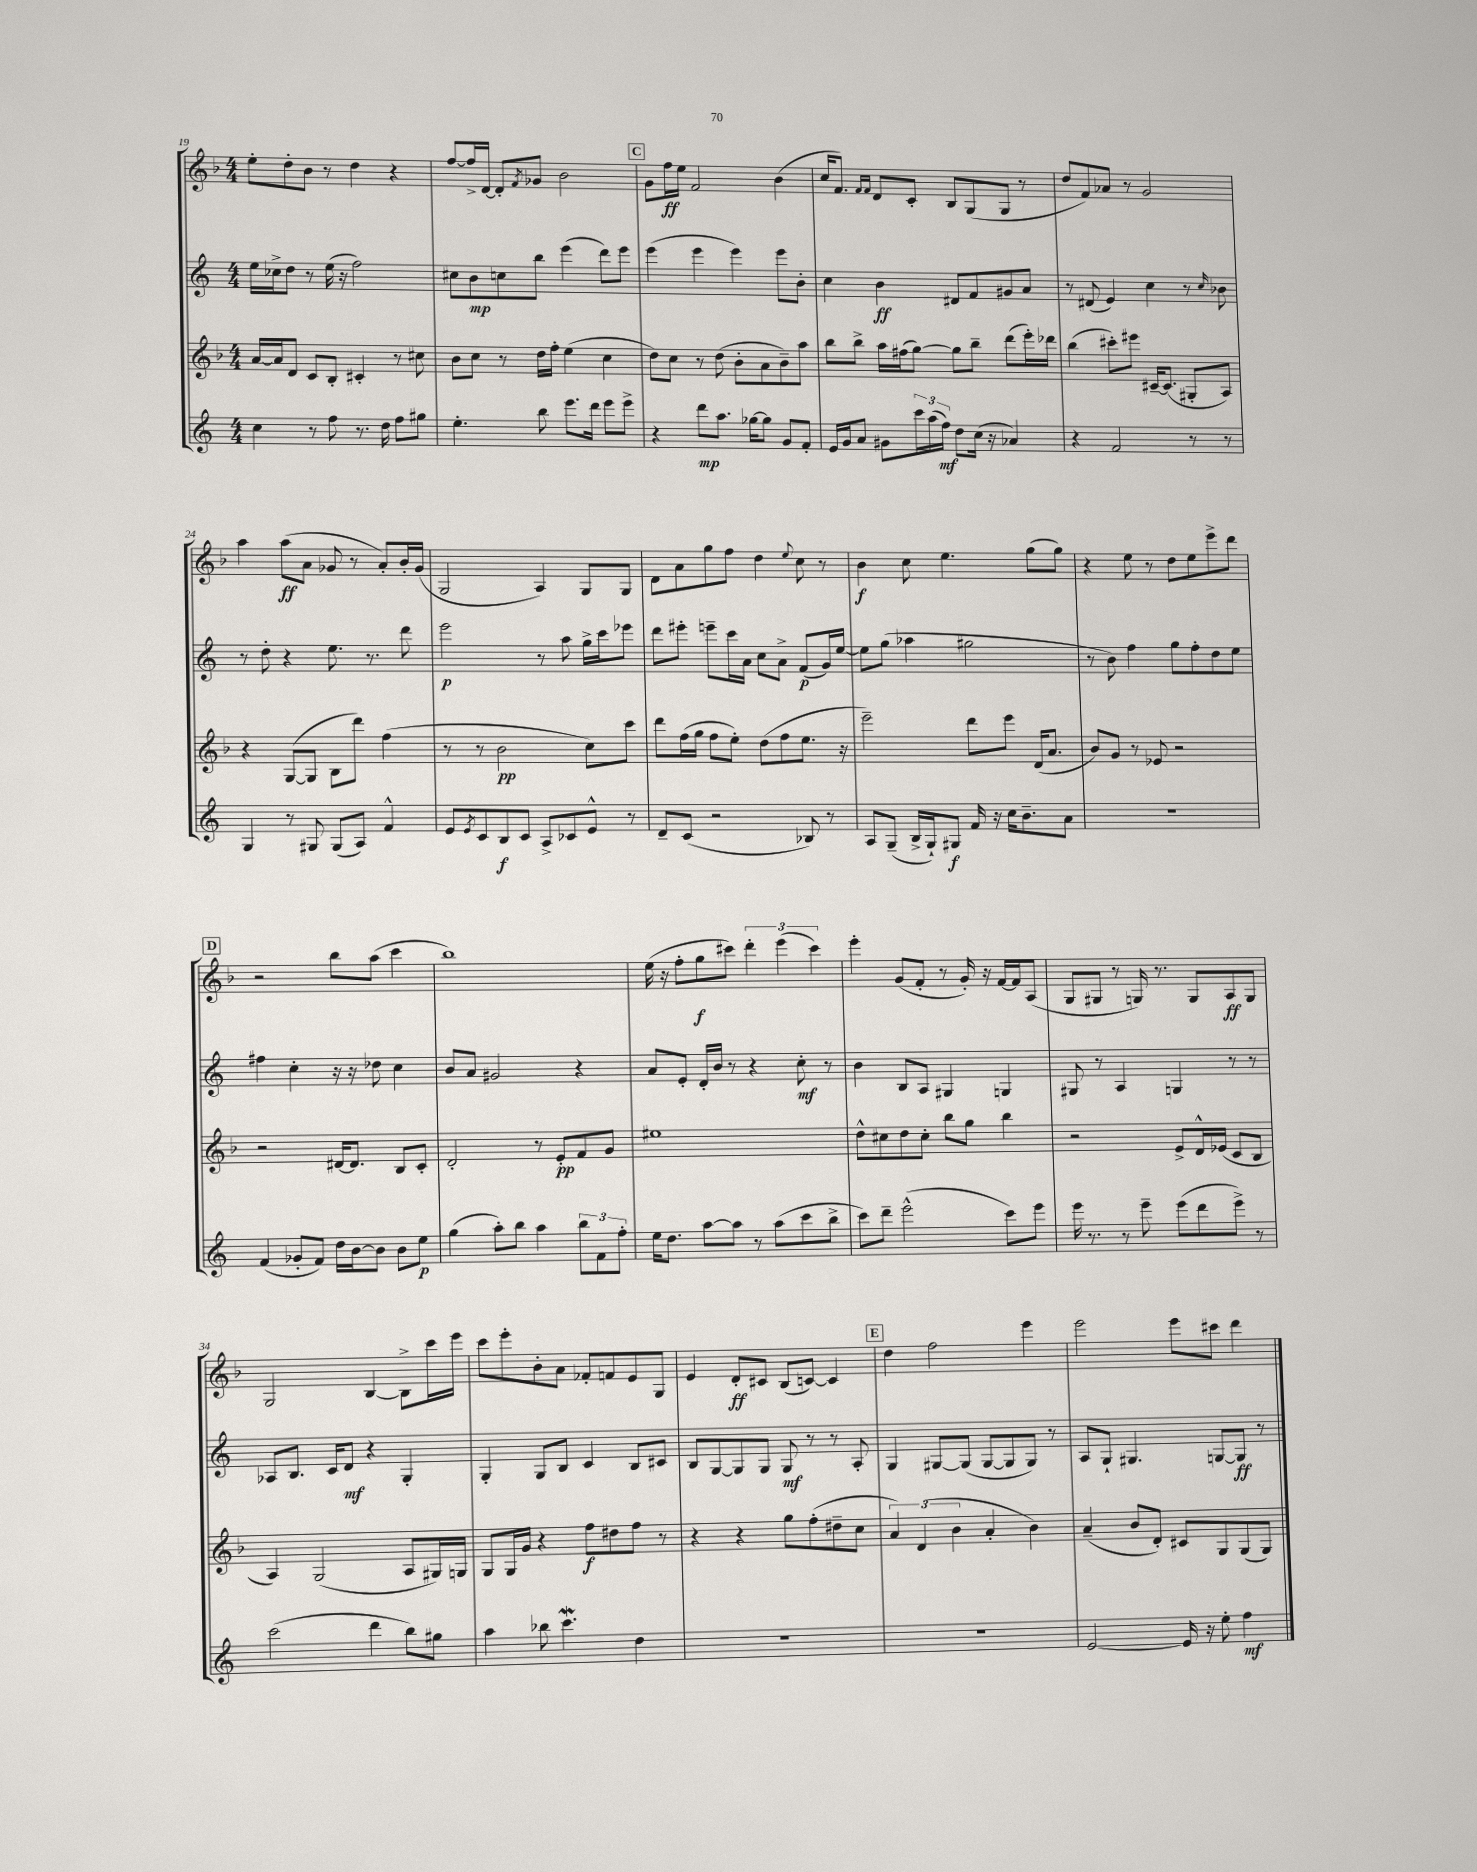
<<
\new StaffGroup <<
\new Staff = "s0" {
    \clef treble \key f \major \numericTimeSignature \time 4/4
    e''8-. d''8-. bes'8 r8 d''4 r4 |
    f''8~ f''16-> d'16~ d'8-. \acciaccatura { f'8 } ges'8 bes'2 |
    \mark \markup { \box "C" } g'8 f''16\ff e''16 f'2 bes'4( |
    c''16 f'8.) \grace { f'16 f'16 } d'8 c'8-. bes8 g8( g8 r8 |
    d''8 f'8) aes'8 r8 g'2 |
    a''4 a''8\ff( a'8 ges'8 r8 a'8-.) bes'16-. ges'16( |
    g2 a4) g8 g8 |
    d'8 a'8 g''8 f''8 d''4 \appoggiatura { e''8 } c''8 r8 |
    bes'4\f c''8 e''4. g''8( g''8) |
    r4 e''8 r8 d''8 e''8 e'''8-> d'''8 |
    \mark \markup { \box "D" } r2 bes''8 a''8( c'''4 |
    bes''1) |
    e''16( r16 f''8-. g''8\f cis'''8) \tuplet 3/2 { d'''4-. e'''4( cis'''4) } |
    e'''4-. g'8( f'8-. r8 g'16-.) r16 f'16~ f'16 a8( |
    g8 gis8 r8 g16) r8. g8 a8\ff g8 |
    g2 bes4~ bes8-> c'''16 e'''16 |
    c'''8 e'''8-. bes'8-. a'8 fes'8-. f'8 e'8 g8 |
    e'4 d'8-.\ff cis'8 bes8( c'8~) c'4 |
    \mark \markup { \box "E" } d''4 f''2 e'''4 |
    e'''2 e'''8 cis'''8 d'''4 \bar "|." |
}
\new Staff = "s1" {
    \clef treble \key c \major \numericTimeSignature \time 4/4
    e''16 ces''16-> d''8 r8 e''16( r16 f''2) |
    cis''8 b'8\mp c''8 b''8 e'''4( d'''8) e'''8 |
    \mark \markup { \box "C" } e'''4( e'''4 e'''4) e'''8 b'8-. |
    c''4 b'4\ff dis'8 f'8 gis'8 a'8 |
    r8 dis'8( e'4) c''4 r8 \grace { c''16 } bes'8 |
    r8 d''8-. r4 e''8. r8. d'''8 |
    e'''2\p r8 a''8 g''16-> c'''16 ees'''8 |
    d'''8 eis'''8-. e'''8-- c'''16 a'16 c''8 a'8-> f'8\p( g'16) e''16~ |
    e''8 g''8( aes''4 gis''2 |
    r8 b'8) f''4 g''8 f''8-. d''8 e''8 |
    \mark \markup { \box "D" } fis''4 c''4-. r16 r16 des''8 c''4 |
    b'8 a'8 gis'2 r4 |
    a'8 e'8-. d'16-. b'16 r8 r4 c''8-.\mf r8 |
    b'4 b8 a8 gis4 g4 |
    gis8 r8 a4 g4 r8 r8 |
    aes8 b8. c'16 d'8\mf r4 g4-. |
    g4-. g8 b8 c'4 b8 cis'8 |
    b8 g8~ g8 g8 g8\mf r8 r8 a8-. |
    \mark \markup { \box "E" } g4 gis8~ gis8( gis8~ gis8 gis8) r8 |
    a8 g8-! gis4. g8~ g8\ff r8 \bar "|." |
}
\new Staff = "s2" {
    \clef treble \key f \major \numericTimeSignature \time 4/4
    a'16~ a'16 d'8 c'8 bes8-. cis'4-. r8 cis''8 |
    bes'8 c''8 r8 d''16 f''16-. e''4( c''4 |
    \mark \markup { \box "C" } d''8) c''8 r8 d''8( bes'8-. a'8 bes'8--) a''8 |
    bes''8 bes''8-> a''16 fis''16( g''8~) g''8 bes''8-- d'''8( e'''16-.) des'''16 |
    bes''4( cis'''8-.) eis'''8 cis'16~-- cis'8.( gis8-. a8) |
    r4 g8~( g8 bes8 d'''8) f''4( |
    r8 r8 bes'2\pp c''8) c'''8 |
    d'''8 f''16( g''16 f''8 e''8-.) d''8( f''8 e''8. r16 |
    e'''2--) d'''8 e'''8 d'16( a'8. |
    bes'8) g'8 r8 ees'8 r2 |
    \mark \markup { \box "D" } r2 dis'16~ dis'8. bes8 c'8-. |
    d'2-. r8 e'8-.\pp f'8 g'8 |
    eis''1 |
    d''8-^ cis''8 d''8 cis''8-. bes''8 g''8 bes''4 |
    r2 e'8-> d'16-^ ees'16( c'8 bes8 |
    a4) g2( a8 gis16) g16 |
    g8 g16 g'16 r4 f''8\f dis''8 f''8 r8 |
    r4 r4 g''8 f''8-.( dis''8-- c''8 |
    \mark \markup { \box "E" } \tuplet 3/2 { a'4) d'4( bes'4 } a'4-. bes'4) |
    a'4--( bes'8 d'8-.) cis'8 g8 g8( g8) \bar "|." |
}
\new Staff = "s3" {
    \clef treble \key c \major \numericTimeSignature \time 4/4
    c''4 r8 f''8 r8. d''16 f''8 gis''8 |
    e''4.-. b''8 e'''8. d'''16 e'''8 e'''8-> |
    \mark \markup { \box "C" } r4 d'''8\mp a''8. ges''16~ ges''8 g'8 f'8-. |
    e'16 g'16 a'8 gis'8 \tuplet 3/2 { c'''16 a''16( f''16\mf) } d''8 c''16( r16 aes'4) |
    r4 f'2 r8 r8 |
    g4 r8 gis8 gis8( a8) f'4-^ |
    e'8 \acciaccatura { e'8 } c'8 b8\f c'8 a8-> ces'8 e'8-^ r8 |
    d'8-- c'8( r2 bes8) r8 |
    a8 g8--( b16-> g16-!) gis8\f f'16 r16 c''16 b'8.-- a'8 |
    R1 |
    \mark \markup { \box "D" } f'4( ges'8-. f'8) d''16 b'16~ b'8 b'8 e''8\p |
    g''4( a''8-.) b''8 a''4 \tuplet 3/2 { b''8 f'8 f''8-. } |
    e''16 d''8. a''8~ a''8 r8 a''8( c'''8 b''8-> |
    c'''8) d'''8-- e'''2-^( c'''8) e'''8 |
    e'''16 r8. r8 e'''8-- e'''8( d'''8 e'''8->) r8 |
    c'''2( d'''4 b''8) gis''8 |
    a''4 bes''8 c'''4.\mordent d''4 |
    R1 |
    \mark \markup { \box "E" } R1 |
    e'2~ e'16 r16 e''8-. f''4\mf \bar "|." |
}
>>
>>
\layout { \context { \Score currentBarNumber = #19 } }
